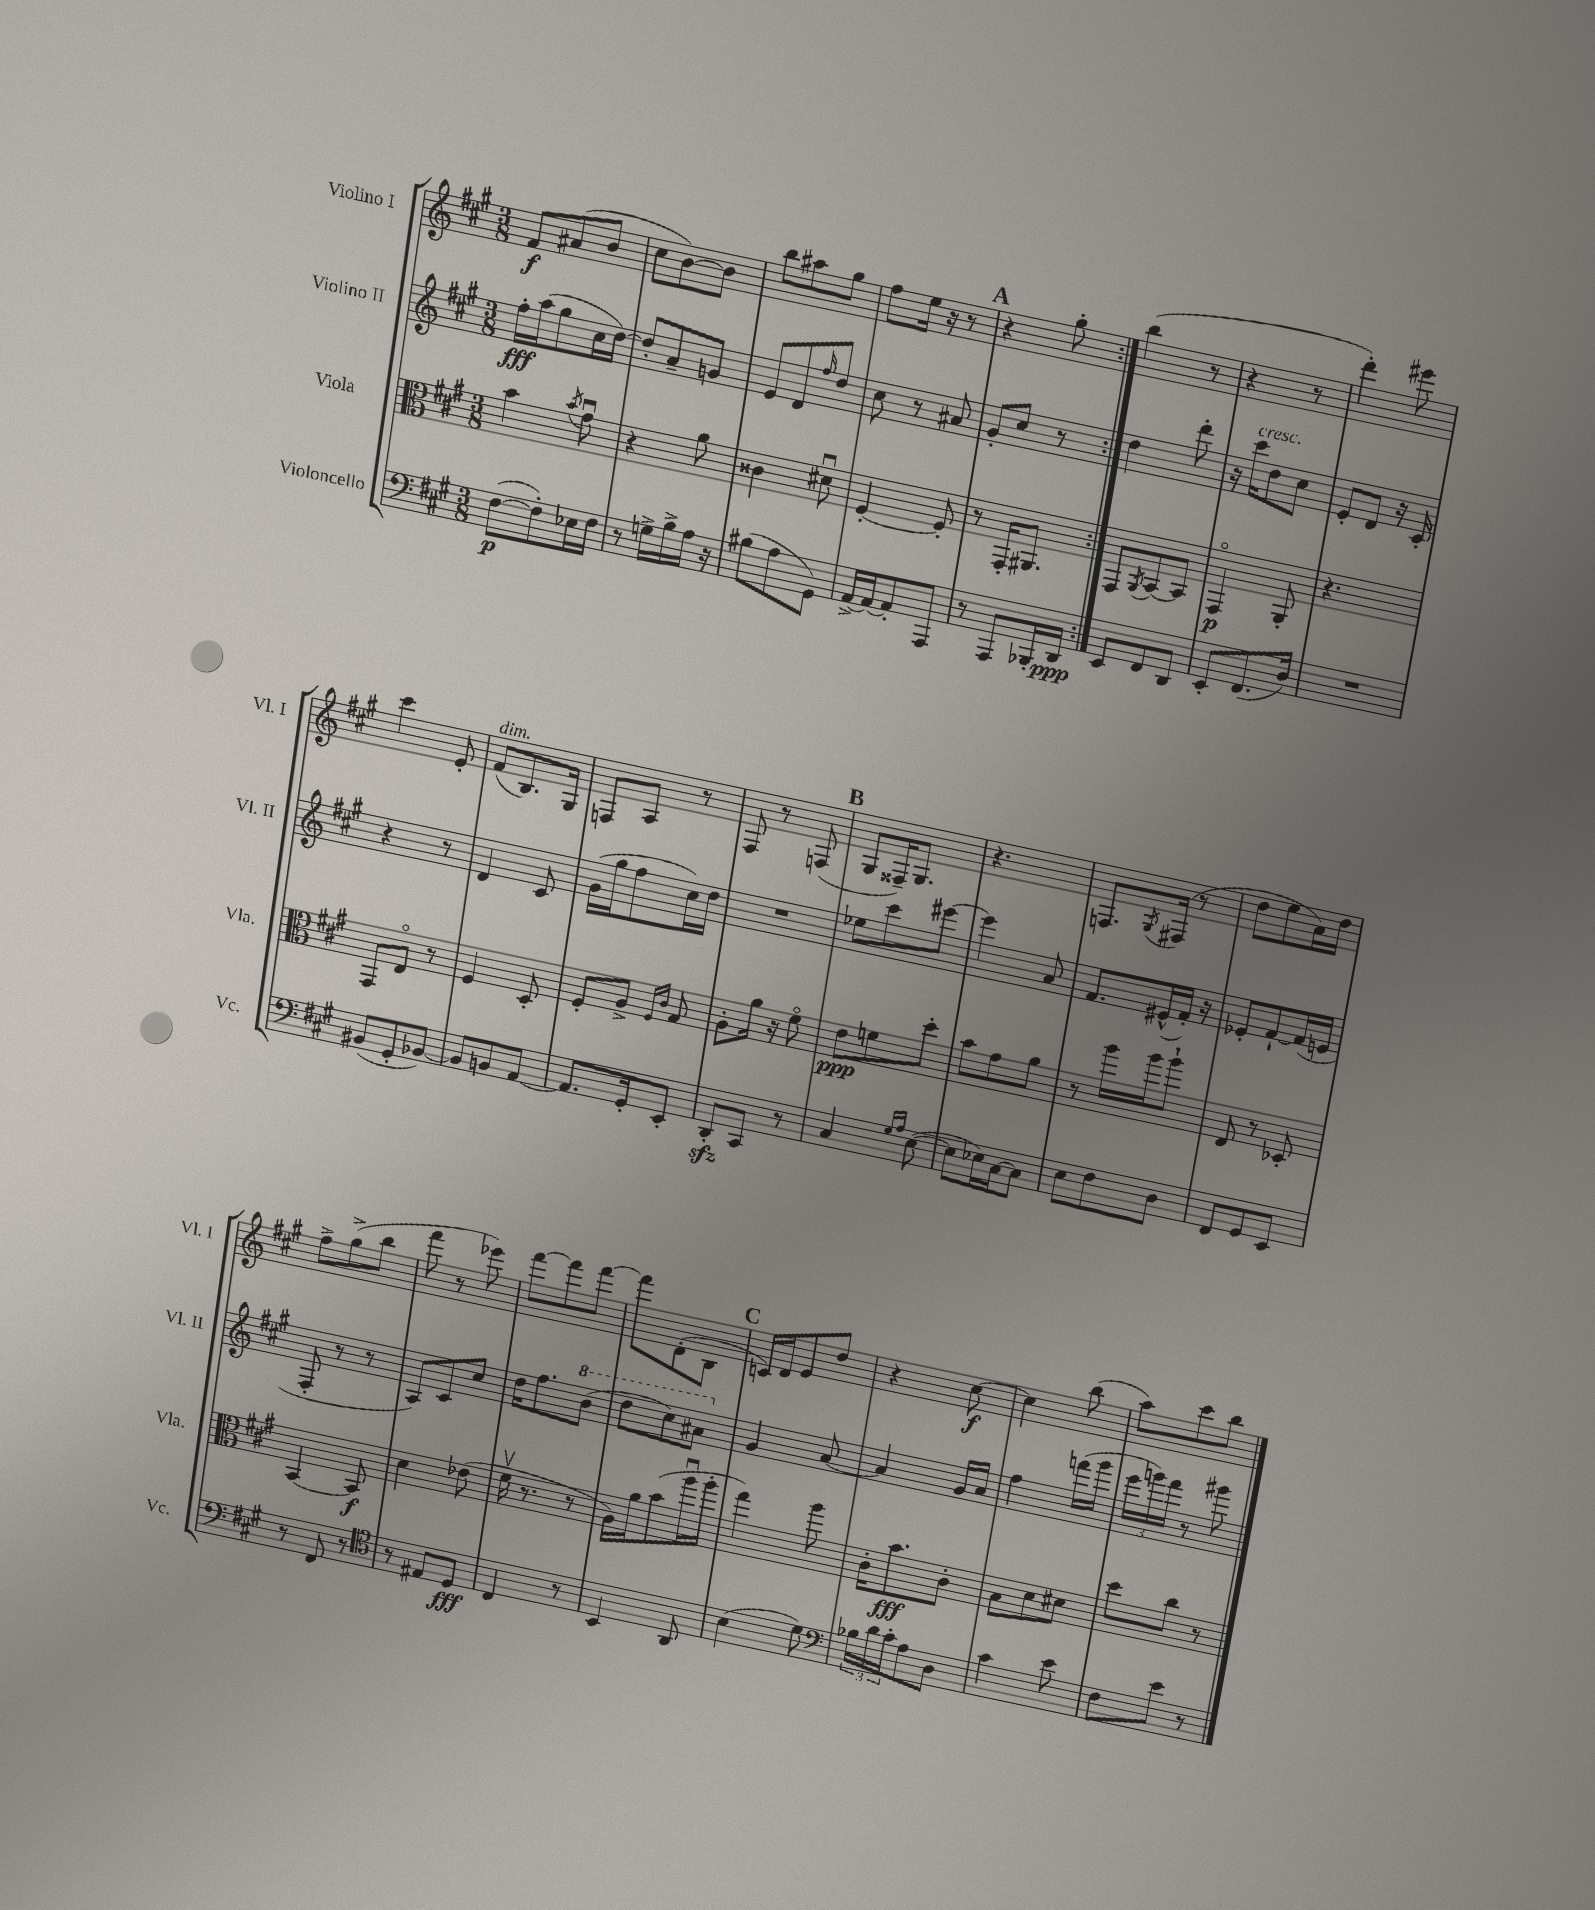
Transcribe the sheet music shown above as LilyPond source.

<<
\new StaffGroup <<
\new Staff = "s0" \with { instrumentName = "Violino I" shortInstrumentName = "Vl. I" } {
    \clef treble \key a \major \numericTimeSignature \time 3/8
    \repeat volta 2 { fis'8\f ais'8( b'8 |
    cis''8 b'8~) b'8 |
    b''8 ais''8 gis''8 |
    fis''8 e''16 r16 r8 |
    \mark \markup { \bold "A" } r4 gis''8-. | }
    b''4( r8 |
    r4 r8 |
    d'''4-.) eis'''8 |
    cis'''4 e'8-. |
    fis'8^\markup { \italic "dim." }( b8.) gis16 |
    f8 a8 r8 |
    fis8 r8 f8( |
    \mark \markup { \bold "B" } gis8 fisis16--) gis8. |
    r4. |
    f8. \acciaccatura { gis8 } fis16( r8 |
    d''8 e''8 a'16) d''16 |
    fis''8-> gis''8->( b''8 |
    fis'''8 r8 ees'''8) |
    fis'''8~ fis'''8 fis'''8~ |
    fis'''8 d'8-.( b8 |
    \mark \markup { \bold "C" } c'16) d'16 e'8 d''8 |
    r4 cis''8~\f |
    cis''4 b''8( |
    a''8) cis'''8 b''8 \bar "|." |
}
\new Staff = "s1" \with { instrumentName = "Violino II" shortInstrumentName = "Vl. II" } {
    \clef treble \key a \major \numericTimeSignature \time 3/8
    \repeat volta 2 { fis''16-.\fff a''16( gis''8 cis''16 d''16~) |
    d''8-. a'8-- g'8 |
    e'8 d'8 \grace { fis''16 } d''8 |
    cis''8 r8 ais'8 |
    \mark \markup { \bold "A" } gis'8-. cis''8 r8 | }
    d''4 d'''8-. |
    r16 cis'''16^\markup { \italic "cresc." } d''8 cis''8 |
    e'8-. d'8 r16 cis'16-. |
    r4 r8 |
    d'4 cis'8 |
    gis'16( gis''16 fis''8 cis''16) d''16 |
    R4. |
    \mark \markup { \bold "B" } ees''8 cis'''8 eis'''8~ |
    eis'''4 a'8 |
    fis'8. eis'16-^( fis'16-.) r16 |
    ees'8-. fis'8~-! fis'16( e'16 |
    fis8-. r8 r8 |
    a8) cis'8 cis''8 |
    d''16 fis''8. \ottava #1 b''8( |
    d'''8 cis'''8) ais''8 \ottava #0 |
    \mark \markup { \bold "C" } gis'4 a'8~ |
    a'4 gis'16 a'16 |
    fis''4 f'''16( gis'''16 |
    \tuplet 3/2 { e'''16 g'''16) fis'''16 } r8 gis'''8 \bar "|." |
}
\new Staff = "s2" \with { instrumentName = "Viola" shortInstrumentName = "Vla." } {
    \clef alto \key a \major \numericTimeSignature \time 3/8
    \repeat volta 2 { b'4 \acciaccatura { b'8 } gis'8\downbow |
    r4 a'8 |
    cisis'4 dis'8\downbow |
    fis4~-. fis8-. |
    \mark \markup { \bold "A" } r8 gis,16-. ais,8. | }
    gis,8 \acciaccatura { a,8 } b,8~ b,8 |
    gis,4\flageolet\p a,8-. |
    r4. |
    gis,8 e8\flageolet r8 |
    fis4 d8-. |
    fis8-. a8-> \grace { fis16 cis'16 } gis8 |
    a8-. a'16 r16 fis'8\flageolet |
    \mark \markup { \bold "B" } e'8\ppp f'8 d''8-. |
    b'8 gis'8 a'8 |
    r8 a''16 a''16 a''8-! |
    e8 r8 des8-. |
    b,4~ b,8\f |
    d'4 ees'8( |
    fis'16\upbow r8. r8 |
    a16) a'16 b'8( a''16\downbow a''16-. |
    \mark \markup { \bold "C" } gis''4) a''8 |
    cis'16-. b'8.\fff cis'8-. |
    b8 d'8 dis'8 |
    d''8 cis''8 r8 \bar "|." |
}
\new Staff = "s3" \with { instrumentName = "Violoncello" shortInstrumentName = "Vc." } {
    \clef bass \key a \major \numericTimeSignature \time 3/8
    \repeat volta 2 { fis8~\p( fis8-.) ees16 fis16 |
    r8 g16-> b16-> a16 r16 |
    bis8( a8 gis,8) |
    a,16~-> a,16~ a,8-. a,,8 |
    \mark \markup { \bold "A" } r8 a,,8 bes,,16-. d,16\ppp | }
    e,8 fis,8 d,8 |
    e,8-. fis,8.( d16) |
    R4. |
    bis,8( gis,8-. bes,8~) |
    bes,8 b,8 a,8~ |
    a,8. gis,16-. e,8-. |
    d,8-.\sfz cis,8 r8 |
    \mark \markup { \bold "B" } cis4 \grace { gis16 a16 } e8~( |
    e8 ees16) cis16~ cis8 |
    e8 fis8 d8 |
    fis,8 gis,8 e,8 |
    r8 fis,8 r8 |
    \clef tenor r8 eis8 d8\fff |
    cis4 r8 |
    b,4 a,8 |
    \mark \markup { \bold "C" } b4( d'8) |
    \clef bass \tuplet 3/2 { bes16 d'16 cis'16-. } a8 d8 |
    cis'4 e'8 |
    fis8 e'8 r8 \bar "|." |
}
>>
>>
\layout { \context { \Score \remove "Bar_number_engraver" } }
